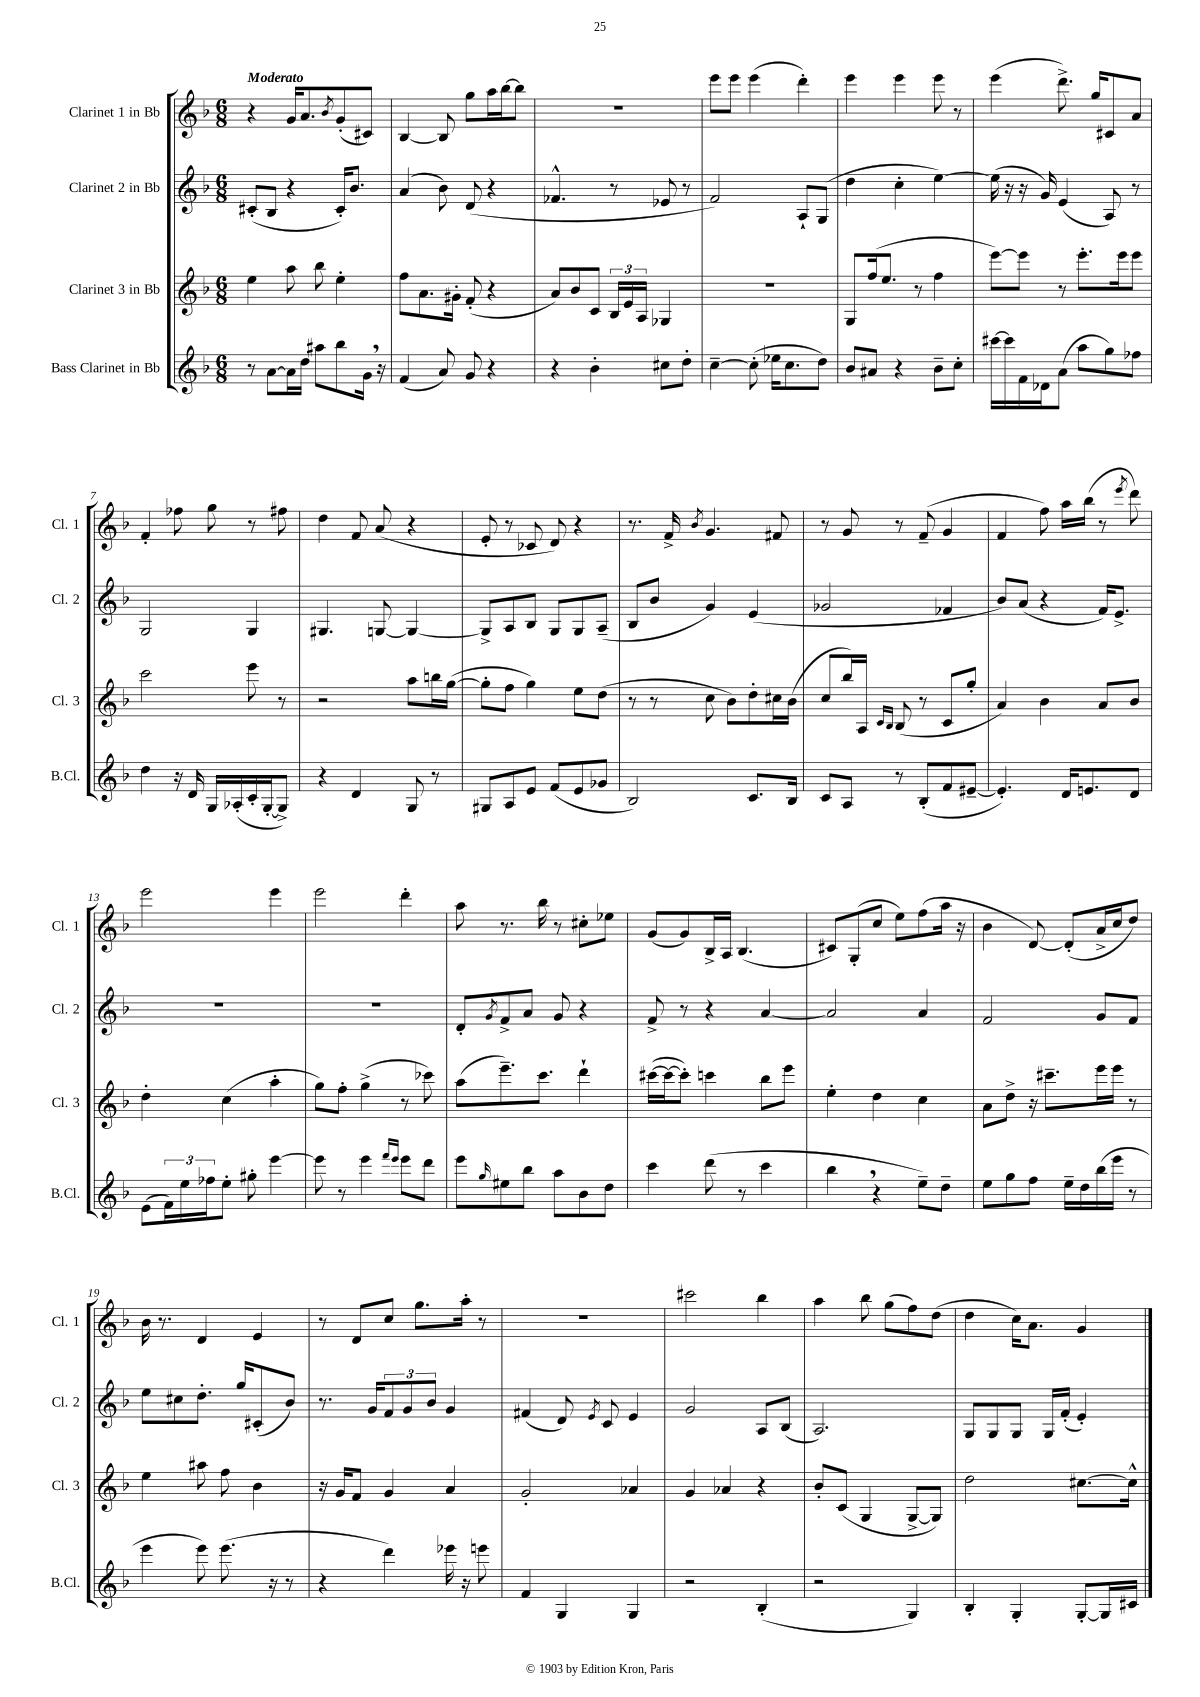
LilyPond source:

<<
\new StaffGroup <<
\new Staff = "s0" \with { instrumentName = "Clarinet 1 in Bb" shortInstrumentName = "Cl. 1" } {
    \clef treble \key f \major \numericTimeSignature \time 6/8 \tempo "Moderato"
    r4 g'16 a'8. \acciaccatura { bes'8 } g'8-.( cis'8) |
    bes4~ bes8 g''8 a''16 bes''16~ bes''8 |
    R2. |
    e'''8 e'''8 e'''4( d'''4-.) |
    e'''4 e'''4 e'''8 r8 |
    e'''4( d'''8.->) g''16 cis'8 a'8 |
    f'4-. fes''8 g''8 r8 fis''8 |
    d''4 f'8 a'8( r4 |
    e'8-. r8 ces'8 d'8) r4 |
    r8. f'16-> \acciaccatura { bes'8 } g'4. fis'8 |
    r8 g'8 r8 f'8--( g'4 |
    f'4 f''8) a''16 bes''16( r8 \acciaccatura { e'''8 } d'''8) |
    e'''2 e'''4 |
    e'''2 d'''4-. |
    a''8 r8. bes''16 r8 cis''8-. ees''8 |
    g'8( g'8) bes16-> a16 bes4.( |
    cis'8) g8-.( c''8 e''8) f''8( a''16 r16 |
    bes'4 d'8~) d'8-.( a'16-> c''16 d''8) |
    bes'16 r8. d'4 e'4 |
    r8 d'8 c''8 g''8. a''16-. r8 |
    r2. |
    cis'''2 bes''4 |
    a''4 bes''8 g''8( f''8) d''8( |
    d''4 c''16) a'8. g'4 \bar "|." |
}
\new Staff = "s1" \with { instrumentName = "Clarinet 2 in Bb" shortInstrumentName = "Cl. 2" } {
    \clef treble \key f \major \numericTimeSignature \time 6/8
    cis'8-.( bes8 r4 cis'16-.) bes'8. |
    a'4( bes'8) d'8( r4 |
    fes'4.-^ r8 ees'8 r8 |
    f'2) a8-! g8( |
    d''4 c''4-. e''4~) |
    e''16( r16 r16 g'16) e'4( a8) r8 |
    g2 g4 |
    gis4. g8~ g4~ |
    g8-> a8 bes8 g8 g8 a8--( |
    bes8 bes'8 g'4) e'4( |
    ges'2 fes'4 |
    bes'8) a'8( r4 f'16) e'8.-> |
    R2. |
    R2. |
    d'8-. \acciaccatura { g'8 } f'8-> a'8 g'8 r4 |
    f'8-> r8 r4 a'4~ |
    a'2 a'4 |
    f'2 g'8 f'8 |
    e''8 cis''8 d''8.-. g''16 cis'8-.( bes'8) |
    r8. g'16 \tuplet 3/2 { f'8 g'8 bes'8 } g'4 |
    fis'4( d'8) \acciaccatura { e'8 } c'8 e'4 |
    g'2 a8 bes8( |
    a2.) |
    g8 g8 g8 g16 f'16-.( e'4-.) \bar "|." |
}
\new Staff = "s2" \with { instrumentName = "Clarinet 3 in Bb" shortInstrumentName = "Cl. 3" } {
    \clef treble \key f \major \numericTimeSignature \time 6/8
    e''4 a''8 bes''8 e''4-. |
    f''8 a'8. gis'16-. f'8-.( r4 |
    a'8) bes'8 c'8 \tuplet 3/2 { bes16 e'16 a16 } ges4 |
    R2. |
    g8 f''16( e''8. r8 f''4 |
    e'''8~) e'''8 r8 e'''8.-. e'''16 e'''8 |
    c'''2 e'''8 r8 |
    r2 a''8 b''16 g''16~( |
    g''8-. f''8 g''4) e''8 d''8( |
    r8 r8 c''8 bes'8) d''8-. cis''16 bes'16( |
    c''8 bes''16) a16 \grace { c'16 bes16 } bes8( r8 c'8 g''8-. |
    a'4) bes'4 a'8 bes'8 |
    d''4-. c''4( a''4-. |
    g''8) f''8-. g''4->( r8 ces'''8) |
    a''8( e'''8.--) c'''8. d'''4-! |
    cis'''16~( cis'''16~ cis'''8-.) c'''4 bes''8 e'''8 |
    e''4-. d''4 c''4 |
    a'8 d''8-> r16 cis'''8.-- e'''16 e'''16 r8 |
    e''4 ais''8 f''8 bes'4 |
    r16 g'16 f'8 g'4 a'4 |
    g'2-. aes'4 |
    g'4 aes'4 r4 |
    bes'8-. c'8( g4 g8~-> g8) |
    d''2 cis''8.~ cis''16-^ \bar "|." |
}
\new Staff = "s3" \with { instrumentName = "Bass Clarinet in Bb" shortInstrumentName = "B.Cl." } {
    \clef treble \key f \major \numericTimeSignature \time 6/8
    r8 a'8~ a'16 d''16 ais''8 bes''8 g'16 \breathe r16 |
    f'4( a'8) g'8 r4 |
    r4 bes'4-. cis''8 d''8-. |
    c''4~-- c''8-.( ees''16 c''8. d''8) |
    bes'8 ais'8 r4 bes'8-- c''8-. |
    cis'''16~ cis'''16 f'16 des'16 a'8( a''8 g''8) fes''8 |
    d''4 r16 d'16 g16 aes16-.( c'16-. g16~-. g8->) |
    r4 d'4 g8 r8 |
    gis8 a8 e'8 f'8( e'8 ges'8 |
    bes2) c'8. bes16 |
    c'8 a8 r8 bes8-.( f'8 eis'8~-- |
    eis'4.-.) d'16 e'8. d'8 |
    e'8( \tuplet 3/2 { f'16) e''16 fes''16 } e''8-. gis''8-. e'''4~ |
    e'''8 r8 e'''4 \grace { f'''16 e'''16 } e'''8 d'''8 |
    e'''8 \grace { g''16 } eis''8 bes''8 a''8 bes'8 d''8 |
    c'''4 d'''8( r8 c'''4 |
    bes''4 \breathe r4 e''8--) d''8-- |
    e''8 g''8 f''8 e''16-- d''16 bes''16( e'''16 r8 |
    e'''4 e'''8) e'''8.( r16 r8 |
    r4 d'''4) ees'''16 r16 e'''8 |
    f'4 g4 g4 |
    r2 bes4-.( |
    r2 g4) |
    bes4-. g4-. g8~-. g16 cis'16 \bar "|." |
}
>>
>>
